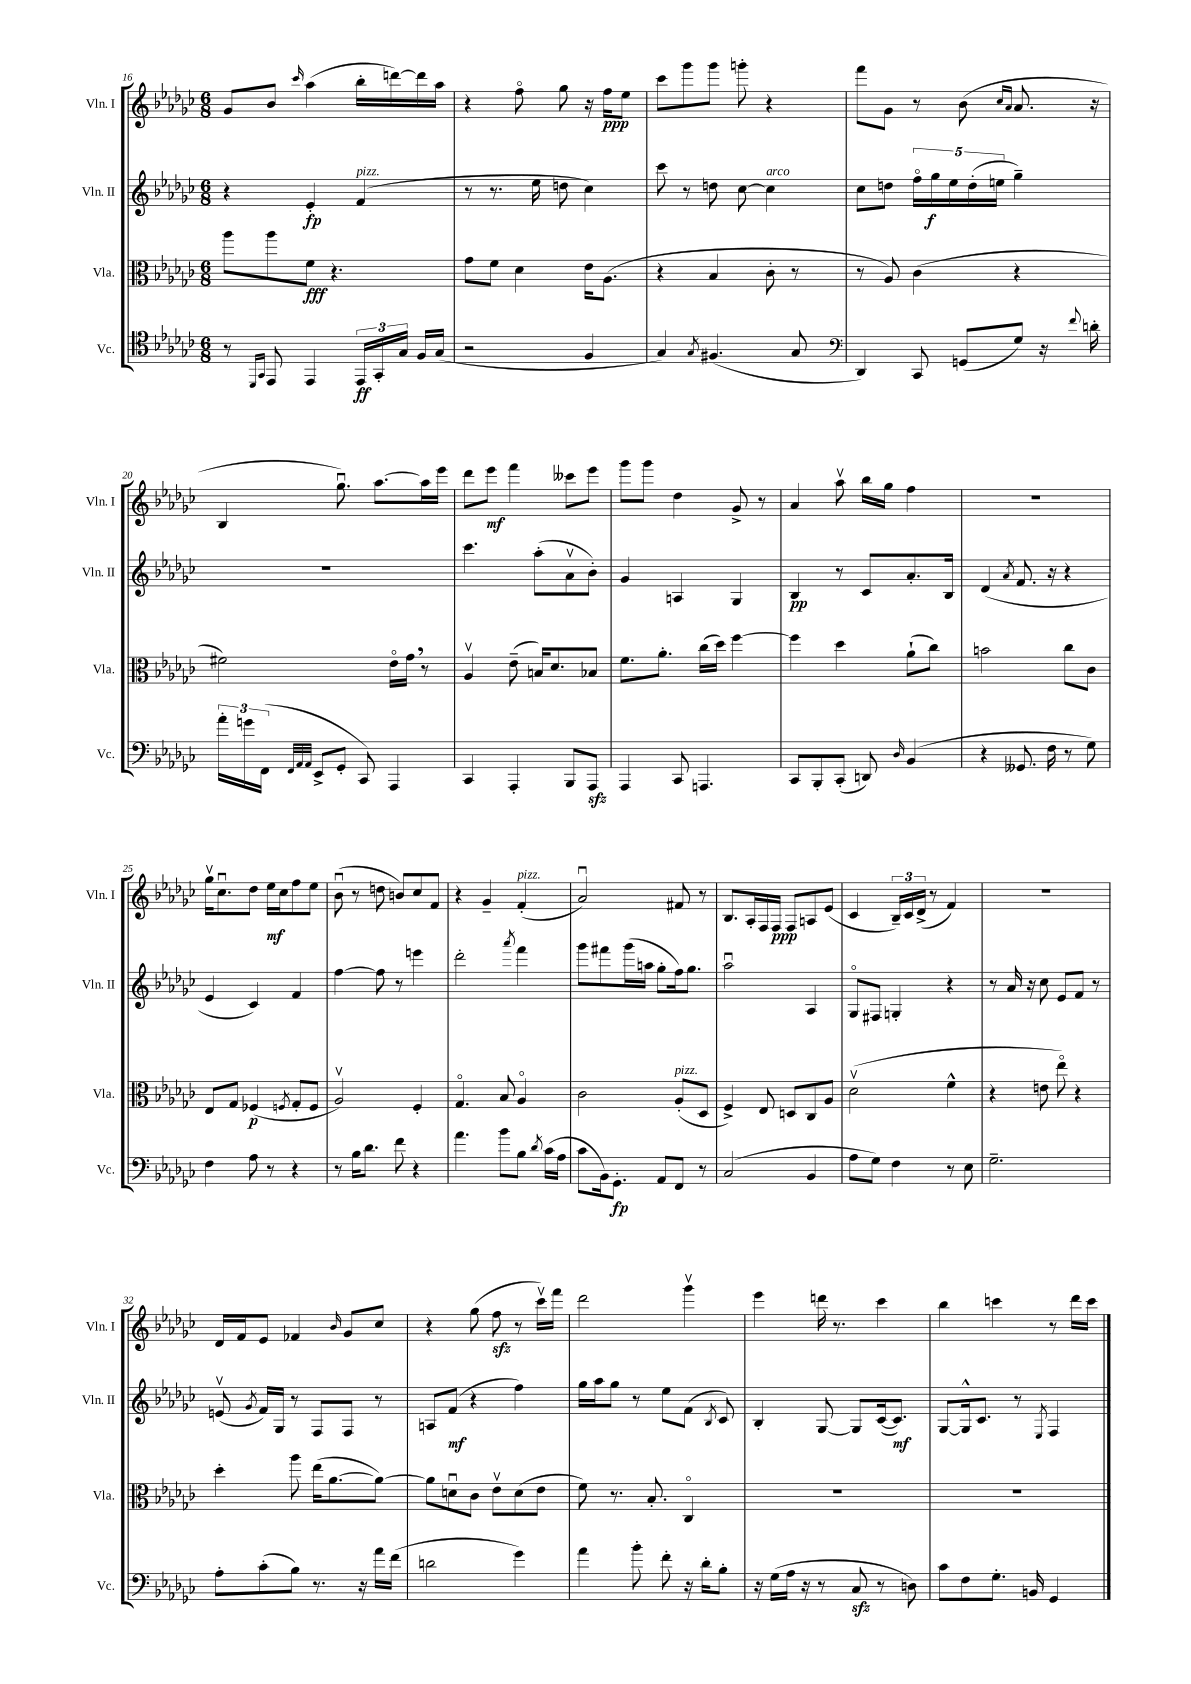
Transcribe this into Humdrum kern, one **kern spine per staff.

**kern	**kern	**kern	**kern
*staff4	*staff3	*staff2	*staff1
*clefC4	*clefC3	*clefG2	*clefG2
*k[b-e-a-d-g-c-]	*k[b-e-a-d-g-c-]	*k[b-e-a-d-g-c-]	*k[b-e-a-d-g-c-]
*M6/8	*M6/8	*M6/8	*M6/8
8r	8aa-	4r	8g-
16qqDD-	.	.	.
16qqGG-	.	.	.
8EE-	8aa-	.	8b-
.	.	.	16qqccc-
4EE-	8f	4e-'	(4aa-
.	4.r	.	.
24EE-	.	(4f	16bb-'
24GG-'	.	.	.
.	.	.	[16ddd)
24G-	.	.	.
16F	.	.	16ddd]
(16G-	.	.	16aa-
=	=	=	=
2r	8g-	8r	4r
.	8f	8.r	.
.	4d-	.	8ffo
.	.	16ee-	.
.	.	8dd	8gg-
4F	16e-	4cc-)	16r
.	(8.A-	.	16ff
.	.	.	8ee-
=	=	=	=
4G-)	4r	8ccc-	8ccc-
.	.	8r	8ggg-
8qG-	.	.	.
(4.F#	4B-	8dd	8ggg-
.	.	[8cc-	8ggg'
.	8c-'	4cc-]	4r
8G-	8r	.	.
=	=	=	=
*clefF4	*	*	*
4DD-)	8r	8cc-	8fff
.	8A-)	8dd	8g-
8CC-	(4c-	20ffo	8r
.	.	20gg-	.
.	.	20ee-	.
(8GG	.	.	(8b-
.	.	(20dd'	.
.	.	20ee	.
.	.	.	16qqcc-
.	.	.	16qqa-
8G-)	4r	4gg-~)	8.a-
16r	.	.	.
8qqf	.	.	.
16d'	.	.	16r
=	=	=	=
24a-'	2f#)	2.r	4B-
24g	.	.	.
(24FF	.	.	.
32qqFF	.	.	.
32qqAA-	.	.	.
32qqAA-	.	.	.
8EE-^	.	.	.
8GG-'	.	.	8.gg-u)
8CC-)	.	.	.
.	.	.	[8.aa-
4AAA-	16e-o	.	.
.	16g-	.	.
.	8r	.	16aa-]
.	.	.	16eee-
=	=	=	=
4CC-	4A-v	4.ccc-	8ddd-
.	.	.	8eee-
4AAA-'	(8e-~	.	4fff
.	16B)	(8aa-'	.
.	8.d-	.	.
8BBB-	.	8a-v	8ccc--
8AAA-	8B-	8b-')	8eee-
=	=	=	=
4AAA-	8.f	4g-	8ggg-
.	.	.	8ggg-
.	8.a-'	.	.
8CC-	.	4A	4dd-
4.AAA	(16cc-	.	.
.	16dd-)	.	.
.	[4ff	4G-	8g-^
.	.	.	8r
=	=	=	=
8CC-	4ff]	4B-	4a-
8BBB-'	.	.	.
(8CC-'	4dd-	8r	8aa-v
8DD)	.	8c-	16bb-
.	.	.	16gg-
16qqD-	.	.	.
(4BB-	(8a-`	8.a-'	4ff
.	8cc-)	.	.
.	.	16B-	.
=	=	=	=
4r	2b	(4d-	2.r
.	.	8qa-	.
8.GG--	.	8.f	.
16F	.	16r	.
8r	8cc-	4r	.
8G-)	8c-	.	.
=	=	=	=
4F	8E-	4e-	16gg-v
.	.	.	8.cc-u
.	8G-	.	.
8A-	(4F-	4c-)	8dd-
8r	.	.	16ee-
.	.	.	16cc-
.	8qF	.	.
4r	8G-'	4f	8ff
.	8F	.	8ee-
=	=	=	=
8r	2A-v)	[4ff	(8b-u
16B-	.	.	8r
8.d-	.	.	.
.	.	8ff]	8dd
8f	.	8r	8b)
4r	4F'	4eee	8cc-
.	.	.	8f
=	=	=	=
4.a-	4.G-o	2ddd-'	4r
.	.	.	4g-~
8b-	8B-	.	.
.	.	8qaaa-	.
8B-	4A-o	4fff	(4f'
8qd-	.	.	.
(16c-	.	.	.
16A-	.	.	.
=	=	=	=
8c-	2c-	8ggg-	2a-u)
16BB-)	.	8fff#	.
8.GG-'	.	.	.
.	.	(16ggg-	.
.	.	16aa	.
8AA-	.	8gg-'	.
8FF	(8A-'	16ff)	8f#
.	.	8.gg-	.
8r	8D-	.	8r
=	=	=	=
(2C-	4F^)	2aa-u	8.B-
.	.	.	16A-'
.	8E-	.	16F
.	.	.	16F
.	8D	.	8F
4BB-	8C-	4A-	8A
.	8A-	.	(8e-
=	=	=	=
8A-	(2d-v	8G-o	4c-
8G-)	.	8F#	.
4F	.	4G'	24B-~)
.	.	.	24c-
.	.	.	(24d-^
.	.	.	8r
8r	4f^^	4r	4f)
8E-	.	.	.
=	=	=	=
2.G-~	4r	8r	2.r
.	.	16a-	.
.	.	16r	.
.	8e	8cc-	.
.	8ee-o)	8e-	.
.	4r	8f	.
.	.	8r	.
=	=	=	=
8A-'	4dd-'	(8ev	16d-
.	.	.	16f
.	.	8qg-	.
(8c-'	.	16f)	8e-
.	.	16G-	.
8B-)	8aa-	8r	4f-
8.r	(16ee-	8F	.
.	[8.a-	.	.
.	.	.	16qqb-
.	.	8F	8g-
16r	.	.	.
16a-	8a-_)	8r	8cc-
(16f	.	.	.
=	=	=	=
2d	8a-]	8A	4r
.	8du	(8f	.
.	8c-	4r	(8gg-
.	8e-v	.	8ff
4g-)	(8d	4ff)	8r
.	8e-	.	16ccc-v)
.	.	.	16fff
=	=	=	=
4a-	8f)	16gg-	2ddd-
.	.	16aa-	.
.	8.r	8gg-	.
8b-'	.	8r	.
.	8.B-'	.	.
8f'	.	8ee-	.
16r	4C-o	(8f	4ggg-v
16d-'	.	.	.
.	.	8qB-	.
8B-'	.	8c-)	.
=	=	=	=
16r	2.r	4B-'	4eee-
(16G-	.	.	.
16A-	.	.	.
16r	.	.	.
8r	.	[8G-	16ddd
.	.	.	8.r
8C-	.	8G-]	.
8r	.	([16c-	4ccc-
.	.	8.c-])	.
8D)	.	.	.
=	=	=	=
8c-	2.r	[8G-	4bb-
8F	.	16G-^^]	.
.	.	8.c-	.
8.G-'	.	.	4ccc
.	.	8r	.
16BB	.	.	.
.	.	8qE-	.
4GG-	.	4F	8r
.	.	.	16ddd-
.	.	.	16ccc
==	==	==	==
*-	*-	*-	*-
